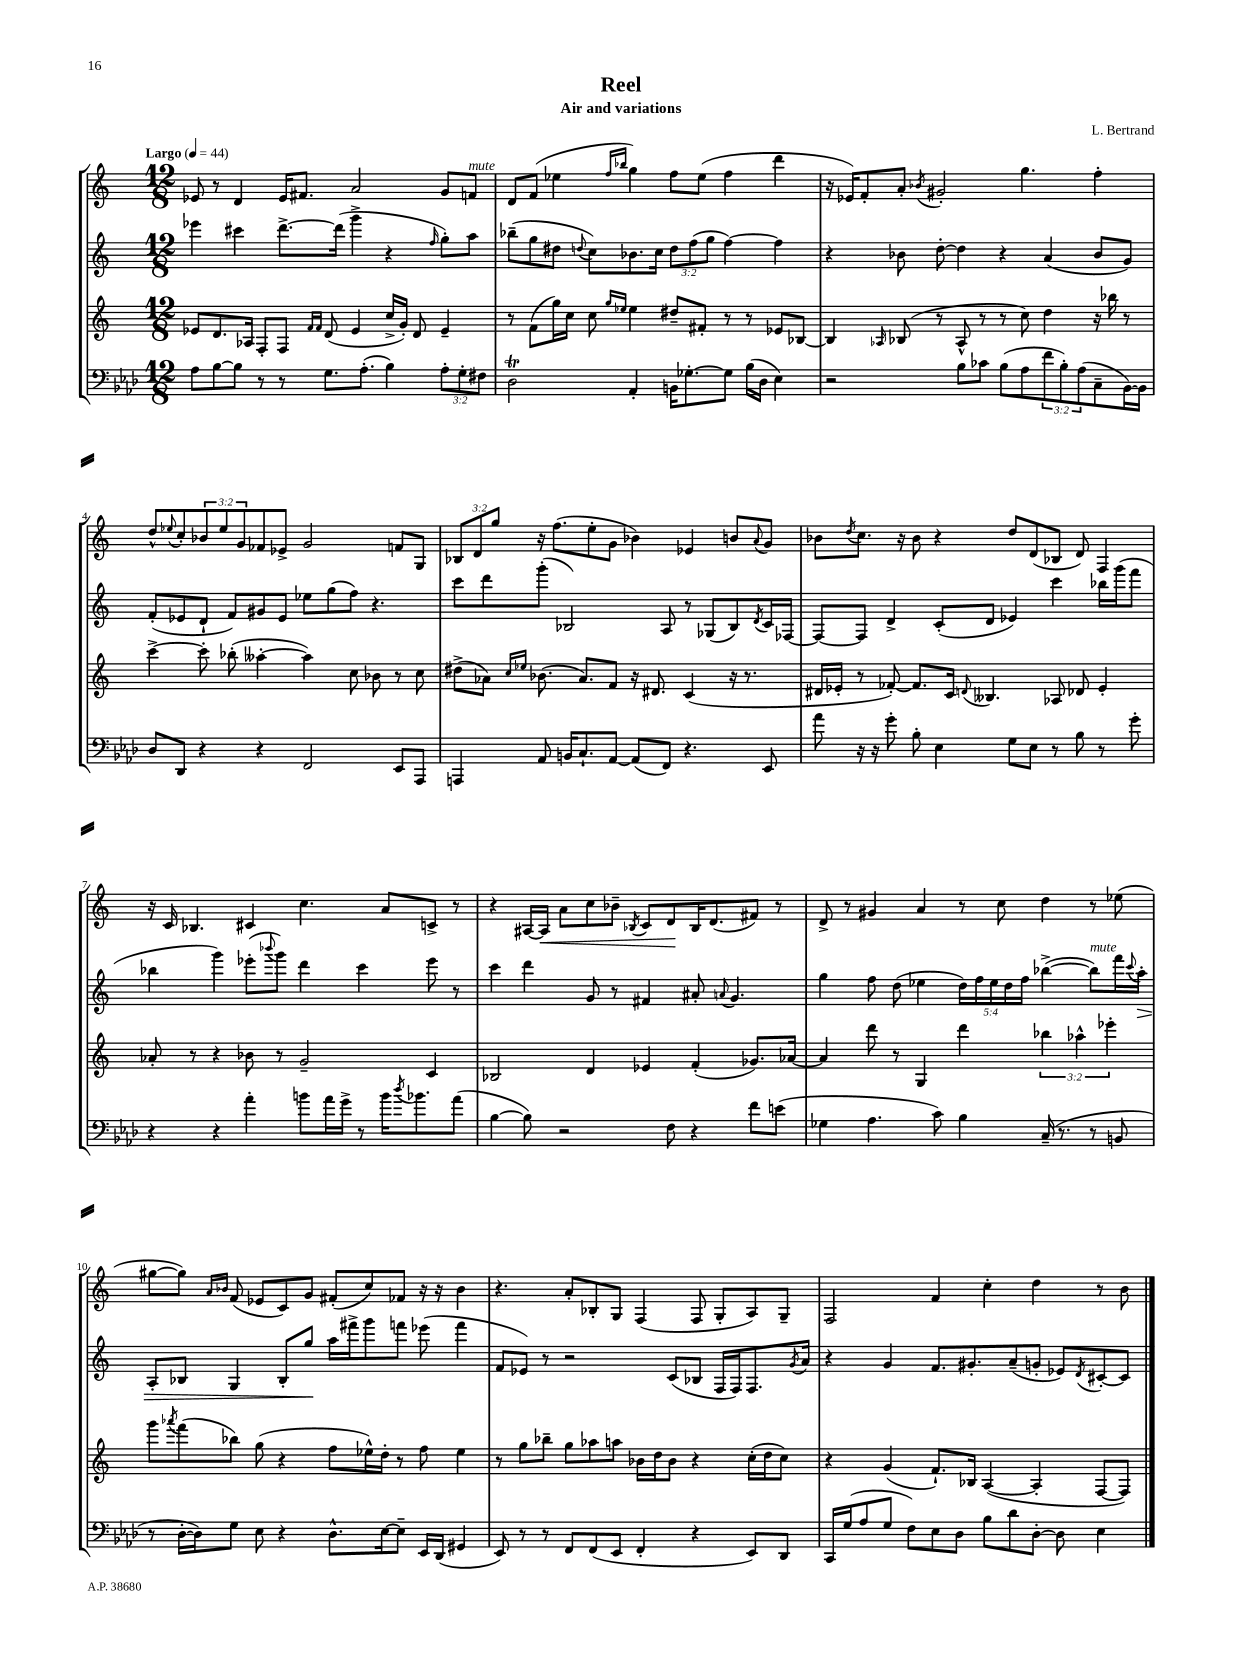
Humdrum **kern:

**kern	**kern	**kern	**kern
*staff4	*staff3	*staff2	*staff1
*clefF4	*clefG2	*clefG2	*clefG2
*k[b-e-a-d-]	*k[]	*k[]	*k[]
*M12/8	*M12/8	*M12/8	*M12/8
*MM44	*MM44	*MM44	*MM44
8A-\L	8e-/L	4eee-\	8e-/
[8B-\	8.d/	.	8r
8B-\]J	.	4ccc#\	4d/
.	16A-/Jk	.	.
8r	8F'/L	.	.
8r	8F/J	[8.ddd^\L	16e-/LK
.	.	.	8.f#/J
.	16qqf/LL	.	.
.	16qqf/JJ	.	.
8.G\L	(8d/	.	.
.	.	(16ddd\]Jk	.
.	4e-/	4ggg^\	2a/
(8.A-'\J	.	.	.
4B-\)	16cc^/LL	4r	.
.	16g'/JJ)	.	.
.	8d/	.	.
.	.	16qqff/	.
12A-'\L	4e-~/	8gg'\L)	8g/L
12G'\	.	.	.
.	.	8aa\J	8f/J
12F#\J	.	.	.
=	=	=	=
2D-\	8r	(8bb-~\L	8d/L
.	(8f\L	8gg\	(8f/J
.	16gg\L)	8dd#\J	4ee-\
.	16cc\JJ	.	.
.	.	8qqdd/	.
.	8cc\	8cc\L)	.
.	16qqgg/LL	.	16qqff/LL
.	16qqee-/JJ	.	16qqbb-/JJ
4AA-'/	4ee-\	8.b-\	4gg\)
.	.	16cc\Jk	.
16BB\LK	8dd#~/L	12dd\L	8ff\L
[8.G-'\	.	.	.
.	.	(12ff\	.
.	8f#'/J	.	(8ee-\J
.	.	12gg\J	.
8G-\]J	8r	[4ff\)	4ff\
(16B-\LL	8r	.	.
16D-\JJ	.	.	.
4E-\)	8e-/L	4ff\]	4ddd\
.	[8B-/J	.	.
=	=	=	=
2r	4B-/]	4r	16r
.	.	.	16e-/LK)
.	.	.	8f'/
.	16qqA-/	.	.
.	(8B-/	8b-\	8a'/J
.	.	.	8qb-/
.	8r	[8dd'\	2g#'/
8B-\L	8A-^^/	4dd\]	.
8c-\J	8r	.	.
(8B-\L	8r	4r	.
8A-\	8cc\)	.	4.gg\
12f\	4dd\	(4a/	.
12B-'\)	.	.	.
(12A-\	.	.	.
8C~\	16r	8b-/L	4ff'\
.	16bb-\	.	.
[16BB-\L)	8r	8g/J)	.
16BB-\]JJ	.	.	.
=	=	=	=
8D-/L	[4ccc^\	(8f'/L	8dd^^/L
.	.	.	8qqee-/
8DD-/J	.	8e-/	8cc'/
4r	8ccc'\]	8d`/J	12b-/
.	.	.	12ee-/
.	(8bb-'\	8f/L)	.
.	.	.	12g/
4r	[4aa--'\	8g#/	8f-/
.	.	8e-/J	8e-^/J
2FF/	4aa--\])	8ee-\L	2g/
.	.	(8gg\	.
.	8cc\	8ff\J)	.
.	8b-\	4.r	.
8EE-/L	8r	.	8f/L
8AAA-/J	8cc\	.	8G/J
=	=	=	=
4AAA/	(8dd#^\L	8ccc\L	12B-/L
.	.	.	12d/
.	8a-\J)	8ddd\	.
.	.	.	12gg/J
.	16qqcc/LL	.	.
.	16qqee-/JJ	.	.
8AA-/	(8.b-\	(8ggg'\J	16r
.	.	.	(8.ff\L
16BB/LK	.	2B-/)	.
8.C`/	8.a-/L)	.	.
.	.	.	8ee'\
[8AA-/J	8f/J	.	8g\J
(8AA-/]L	16r	.	4b-\)
.	8.d#/	.	.
8FF/J)	.	8A/	.
4.r	(4c/	8r	4e-/
.	.	(8G-/L	.
.	16r	8B-/)	8b/L
.	8.r	.	.
.	.	8qd/	8qqa/
8EE-/	.	16c/L	8g/J
.	.	[16F-/JJ	.
=	=	=	=
8a-\	16d#/LL	8F-/_L	8b-\L
.	16e-'/JJ	.	.
.	.	.	8qdd/
16r	8r	8F-/]J	8.cc\J
16r	.	.	.
8g'\	[8f-'/)	4d^/	.
.	.	.	16r
8B-'\	8.f-/]L	.	8b-\
4E-\	.	(8c'/L	4r
.	16c/Jk	.	.
.	8qqd/	.	.
.	4.B--/	8d/J	.
8G\L	.	4e-/)	8dd/L
8E-\J	.	.	(8d/
8r	8A-/	4ccc\	8B-/J
8B-\	8d-/	.	8d/)
8r	4e-'/	16bb-\LL	4F/
.	.	(16ggg\J	.
8g'\	.	8fff\J	.
=	=	=	=
4r	8a-'/	4bb-\	16r
.	.	.	16c/
.	8r	.	4.B-/
4r	4r	4ggg\)	.
4a-'\	8b-\	(8eee-'\L	4c#/
.	.	8qqbbb-/	.
.	8r	8ggg\J)	.
8b\L	2g~/	4ddd\	4.cc\
16a-\L	.	.	.
16g^\JJ	.	.	.
8r	.	4ccc\	.
16b\LK	.	.	8a/L
8qdd-/	.	.	.
8.b-\	.	.	.
.	4c/	8eee-\	8c^/J
(8a-\J	.	8r	8r
=	=	=	=
[4B-\	2B-/	4ccc\	4r
8B-\])	.	4ddd\	[16A#/LL
.	.	.	16A#/]JJ
2r	.	.	8a\L
.	4d/	8g/	8cc\
.	.	8r	8b-~\J
.	.	.	8qB-/
.	4e-/	4f#/	8c/L
8F\	.	.	8d/
4r	(4f'/	8a#'/	16B-/K
.	.	.	(8.d/
.	.	8qqa/	.
.	.	4.g/	.
8f\L	8.g-/L)	.	8f#/J)
(8e\J	.	.	8r
.	[16a-/Jk	.	.
=	=	=	=
4G-\	4a-/]	4gg\	8d^/
.	.	.	8r
4.A-\	8ddd\	8ff\	4g#/
.	8r	(8dd\	.
.	4G/	4ee-\	4a/
8c\)	.	.	.
4B-\	4ddd\	20dd\LL)	8r
.	.	20ff\	.
.	.	20ee-\	.
.	.	.	8cc\
.	.	20dd\	.
.	.	20ff\JJ	.
(16C~/	6bb-\	([4bb-^\	4dd\
8.r	.	.	.
.	6aa-^^\	.	.
8r	.	8bb-\]L)	8r
.	6eee-'\	.	.
8BB/	.	16fff\L	(8ee-\
.	.	8qqccc/	.
.	.	16aa'\JJ	.
=	=	=	=
8r	8ggg\L	8A'/L	[8gg#\L
.	8qaaa-/	.	.
[16D-'\LL	(8fff\	8B-/J	8gg#\]J)
16D-\]J)	.	.	.
.	.	.	16qqa/LL
.	.	.	16qqb-/JJ
8G\J	8bb-\J)	4G/	(8f/
8E-\	(8gg\	.	8e-/L
4r	4r	8B-'/L	8c/)
.	.	8gg/J	8g/J
8.D-^^\L	8ff\L	16aa\LL	(8f#'/L
.	.	16fff#^\J	.
.	16ee-^^\L)	8ggg\	8cc/)
[16E-\k	16dd'\JJ	.	.
8E-~\]J	8r	8fff\J	8f-/J
16EE-/LL	8ff\	(8eee-\	16r
(16DD-/JJ	.	.	16r
4GG#/	4ee-\	4fff\	4b-\
=	=	=	=
8EE-/)	8r	8f/L	4.r
8r	8gg\L	8e-/J)	.
8r	8bb-~\J	8r	.
8FF/L	8gg\L	2r	8a'/L
(8FF/	8aa-\	.	8B-'/
8EE-/J	8aa\J	.	8G/J
4FF'/	16b-\LL	.	(4F/
.	16dd\J	.	.
.	8b-\J	(8c/L	.
4r	4r	8B-/J	8F/
.	.	16F/LL	8G'/L
.	.	16F/J)	.
8EE-/L)	(16cc'\LL	8.F/	8A/)
.	16dd\J	.	.
8DD-/J	8cc\J)	.	8G~/J
.	.	8qg/	.
.	.	16a/Jk	.
=	=	=	=
16CC/LL	4r	4r	2F/
(16G/J	.	.	.
8A-/	.	.	.
8G/J	(4g/	4g/	.
8F\L)	.	.	.
8E-\	8.f`/L)	8.f/L	4f/
8D-\J	.	.	.
.	16B-/Jk	8.g#'/	.
8B-\L	([4A/	.	4cc'\
8d-\	.	(8a~/	.
[8D-'\J	4A'/]	8g'/J	4dd\
8D-\]	.	8e-/L)	.
.	.	8qd/	.
4E-\	[8F/L	[8c#'/	8r
.	8F/]J)	8c#/]J	8b\
==	==	==	==
*-	*-	*-	*-
